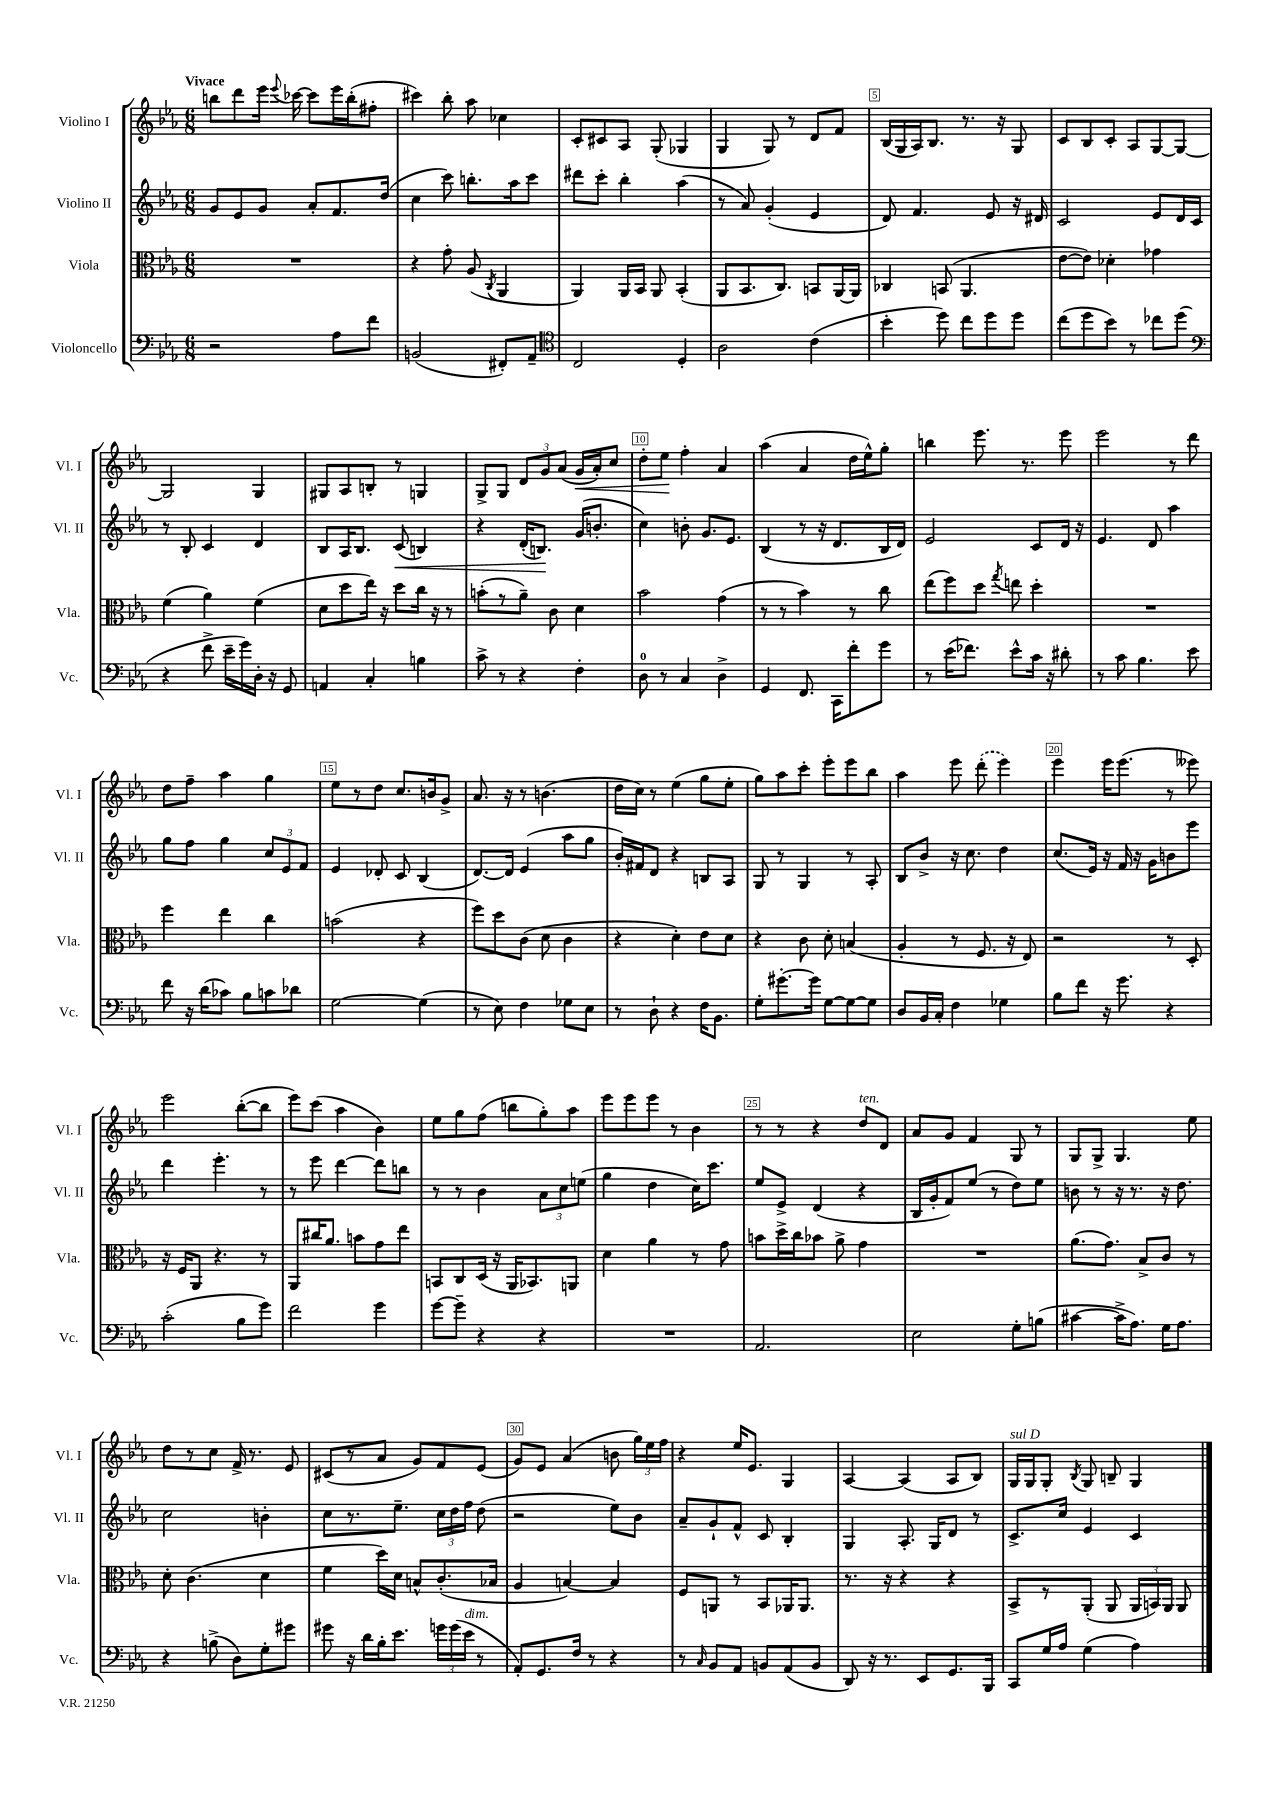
<<
\new StaffGroup <<
\new Staff = "s0" \with { instrumentName = "Violino I" shortInstrumentName = "Vl. I" } {
    \clef treble \key ees \major \numericTimeSignature \time 6/8 \tempo "Vivace"
    \autoBeamOff b''8[ d'''8 ees'''16] \appoggiatura { ees'''8 } ces'''16~ ces'''8[ ees'''16 b''16-.( fis''8]-. |
    cis'''4) bes''8-. aes''8 ces''4 |
    c'8[-. cis'8 aes8] g8-.( ges4 |
    g4 g8) r8 d'8[ f'8] |
    bes16[( g16 aes16) bes8.] r8. r16 g8 |
    c'8[ bes8 c'8]-. aes8[ g8~ g8]~ |
    g2 g4 |
    gis8[ aes8 b8]-. r8 g4 |
    g8[-> g8] \tuplet 3/2 { d'8[ g'8 aes'8]( } g'16[\< aes'16-.) c''8] |
    d''8[-. ees''8]\! f''4-. aes'4 |
    aes''4( aes'4 d''16[ ees''16-^) g''8]-. |
    b''4 ees'''8. r8. ees'''8 |
    ees'''2 r8 d'''8 |
    d''8[ f''8]-- aes''4 g''4 |
    ees''8[ r8 d''8] c''8.[ b'16 g'8]-> |
    aes'8. r16 r8 b'4.( |
    d''16[ c''16]) r8 ees''4( g''8[ ees''8]-. |
    g''8[) aes''8 c'''8]-. ees'''8[-. ees'''8 bes''8] |
    aes''4 ees'''8 \once \slurDashed d'''8-.( ees'''4) |
    ees'''4 ees'''16[ ees'''8.]( r8 eeses'''8) |
    ees'''2 bes''8[~-.( bes''8] |
    ees'''8[) c'''8]( aes''4 bes'4) |
    ees''8[ g''8 f''8]( b''8[ g''8-.) aes''8] |
    ees'''8[ ees'''8 ees'''8] r8 bes'4 |
    r8 r8 r4 d''8[^\markup { \italic "ten." } d'8] |
    aes'8[ g'8] f'4 g8 r8 |
    g8[ g8]-> g4. ees''8 |
    d''8[ r8 c''8] f'16-> r8. ees'8 |
    cis'8[( r8 aes'8] g'8[) f'8 ees'8]( |
    g'8[) ees'8] aes'4( b'8 \tuplet 3/2 { g''16[) ees''16 f''16] } |
    r4 ees''16[ ees'8.] g4 |
    aes4~ aes4( aes8[ bes8]) |
    g16[^\markup { \italic "sul D" } g16 g8]-. \acciaccatura { bes8 } g8 b8-- g4 \bar "|." |
}
\new Staff = "s1" \with { instrumentName = "Violino II" shortInstrumentName = "Vl. II" } {
    \clef treble \key ees \major \numericTimeSignature \time 6/8
    \autoBeamOff g'8[ ees'8 g'8] aes'8[-. f'8. d''16]( |
    c''4 c'''8) b''8.[-. aes''16 c'''8] |
    dis'''8[ c'''8]-. bes''4-. aes''4( |
    r8 aes'8) g'4-.( ees'4 |
    d'8) f'4. ees'8 r16 dis'16 |
    c'2 ees'8[ d'16 c'16] |
    r8 bes8-. c'4 d'4 |
    bes8[ aes16 bes8.] c'8\<( b4) |
    r4 d'16[-.( b8.]\!) g'16[( b'8.]-. |
    c''4) b'8-. g'8.[ ees'8.] |
    bes4( r8 r16 d'8.[ bes16 d'16]) |
    ees'2 c'8[ d'16] r16 |
    ees'4. d'8 aes''4 |
    g''8[ f''8] g''4 \tuplet 3/2 { c''8[ ees'8 f'8] } |
    ees'4 des'8-. c'8 bes4( |
    d'8.[~) d'16] ees'4( aes''8[ g''8] |
    bes'16[-.) fis'16 d'8] r4 b8[ aes8] |
    g8 r8 g4 r8 aes8-. |
    bes8[ bes'8]-> r16 c''8. d''4 |
    c''8.[( ees'16]) r16 f'16 r16 g'16[ b'8 ees'''8] |
    d'''4 ees'''4.-. r8 |
    r8 ees'''8 d'''4~ d'''8[ b''8] |
    r8 r8 bes'4 \tuplet 3/2 { aes'8[ c''8 e''8]( } |
    g''4 d''4 c''16[) c'''8.] |
    ees''8[ ees'8]-> d'4( r4 |
    bes16[ g'16-. f'8) ees''8]( r8 d''8[) ees''8] |
    b'8 r8 r16 r8. r16 d''8. |
    c''2 b'4-. |
    c''8[ r8. ees''8.]-- \tuplet 3/2 { c''16[ d''16 f''16] } d''8( |
    r2 ees''8[) bes'8] |
    aes'8[-- g'8-! f'8]-^ c'8 bes4-. |
    g4 aes8.-. g16[ d'8] r8 |
    c'8.[-> c''16] ees'4 c'4 \bar "|." |
}
\new Staff = "s2" \with { instrumentName = "Viola" shortInstrumentName = "Vla." } {
    \clef alto \key ees \major \numericTimeSignature \time 6/8
    \autoBeamOff R2. |
    r4 g'8-. aes8( \acciaccatura { c8 } aes,4 |
    aes,4) aes,16[ bes,16] aes,8 bes,4-.( |
    aes,8[ bes,8. c8.]) b,8[ aes,16~ aes,16] |
    ces4 b,8( aes,4. |
    ees'8[~ ees'8]) des'4-. ges'4 |
    f'4( aes'4) f'4( |
    d'8[ d''8 ees''16]) r16 d''8[ c''16] r16 r8 |
    b'8[-.( r8 aes'8]--) c'8 d'4 |
    bes'2 g'4( |
    r8 r8 bes'4) r8 c''8 |
    ees''8[( f''8) d''8] \acciaccatura { g''8 } e''8 d''4-. |
    R2. |
    f''4 ees''4 c''4 |
    b'2( r4 |
    f''8[) d''8 c'8]( d'8 c'4 |
    r4 d'4-.) ees'8[ d'8] |
    r4 c'8 d'8-. b4( |
    aes4-. r8 f8. r16 ees8) |
    r2 r8 d8-. |
    r16 f16[ aes,8] r4. r8 |
    aes,8[ cis''16 aes'8.] b'8[ g'8 ees''8] |
    b,8[ c8 d16]( r16 aes,16[ bes,8.) a,8] |
    d'4 aes'4 r8 g'8 |
    b'8[ d''16-> c''16 bes'8] aes'8-> g'4 |
    R2. |
    aes'8.[( g'8.]) bes8[-> c'8] r8 |
    d'8-. c'4.( d'4 |
    f'4 d''16[) d'16] b8[-^ c'8.-.( bes16] |
    aes4 b4~) b4 |
    f8[ a,8] r8 bes,8[ aes,16 aes,8.] |
    r8. r16 r4 r4 |
    bes,8[-> r8 aes,8]-.( aes,8 \tuplet 3/2 { aes,16[ b,16) aes,16] } aes,8 \bar "|." |
}
\new Staff = "s3" \with { instrumentName = "Violoncello" shortInstrumentName = "Vc." } {
    \clef bass \key ees \major \numericTimeSignature \time 6/8
    \autoBeamOff r2 aes8[ f'8] |
    b,2( fis,8[-.) aes,8]-- |
    \clef tenor c2 d4-. |
    aes2 c'4( |
    bes'4-. d''8) c''8[ d''8 d''8] |
    c''8[( d''8 bes'8]) r8 ces''8[ d''8]( |
    \clef bass r4 f'8-> ees'16[-- g'16) d16]-. r16 g,8 |
    a,4 c4-. b4 |
    c'8-> r8 r4 f4-. |
    d8-0 r8 c4 d4-> |
    g,4 f,8. c,16[ f'8-. g'8] |
    r8 ees'16[( fes'8.]) ees'8[-^ c'16] r16 dis'8-. |
    r8 c'8 bes4. ees'8 |
    f'8 r16 d'16[( ces'8]) bes8[ c'8 des'8] |
    g2~ g4( |
    r8 ees8) f4 ges8[ ees8] |
    r8 d8-! r4 f16[ bes,8.] |
    g8[-. gis'8.~-. gis'16] g8[~ g8~ g8] |
    d8[ bes,16 c16]-. f4 ges4 |
    bes8[ f'8] r16 g'8. r4 |
    c'2-.( bes8[ g'8]) |
    f'2 g'4 |
    g'8[~ g'8]-- r4 r4 |
    R2. |
    aes,2. |
    ees2 g8[-. b8]( |
    cis'4~ cis'16[-> aes8.]) g16[ aes8.] |
    r4 b8->( d8[) g8-. gis'8] |
    gis'8 r16 d'16[ bes16-. ees'8.] \tuplet 3/2 { g'16[ g'16( ees'16]^\markup { \italic "dim." } } r8 |
    aes,8[-.) g,8. f16] r8 r4 |
    r8 \grace { c16 } bes,8[ aes,8] b,8[ aes,8( b,8] |
    d,8) r16 r8. ees,8[ g,8. bes,,16] |
    c,8[ g16 aes16] g4( aes4) \bar "|." |
}
>>
>>
\layout { \context { \Score \override BarNumber.break-visibility = ##(#f #t #t) barNumberVisibility = #(every-nth-bar-number-visible 5) \override BarNumber.stencil = #(make-stencil-boxer 0.1 0.3 ly:text-interface::print) } }
